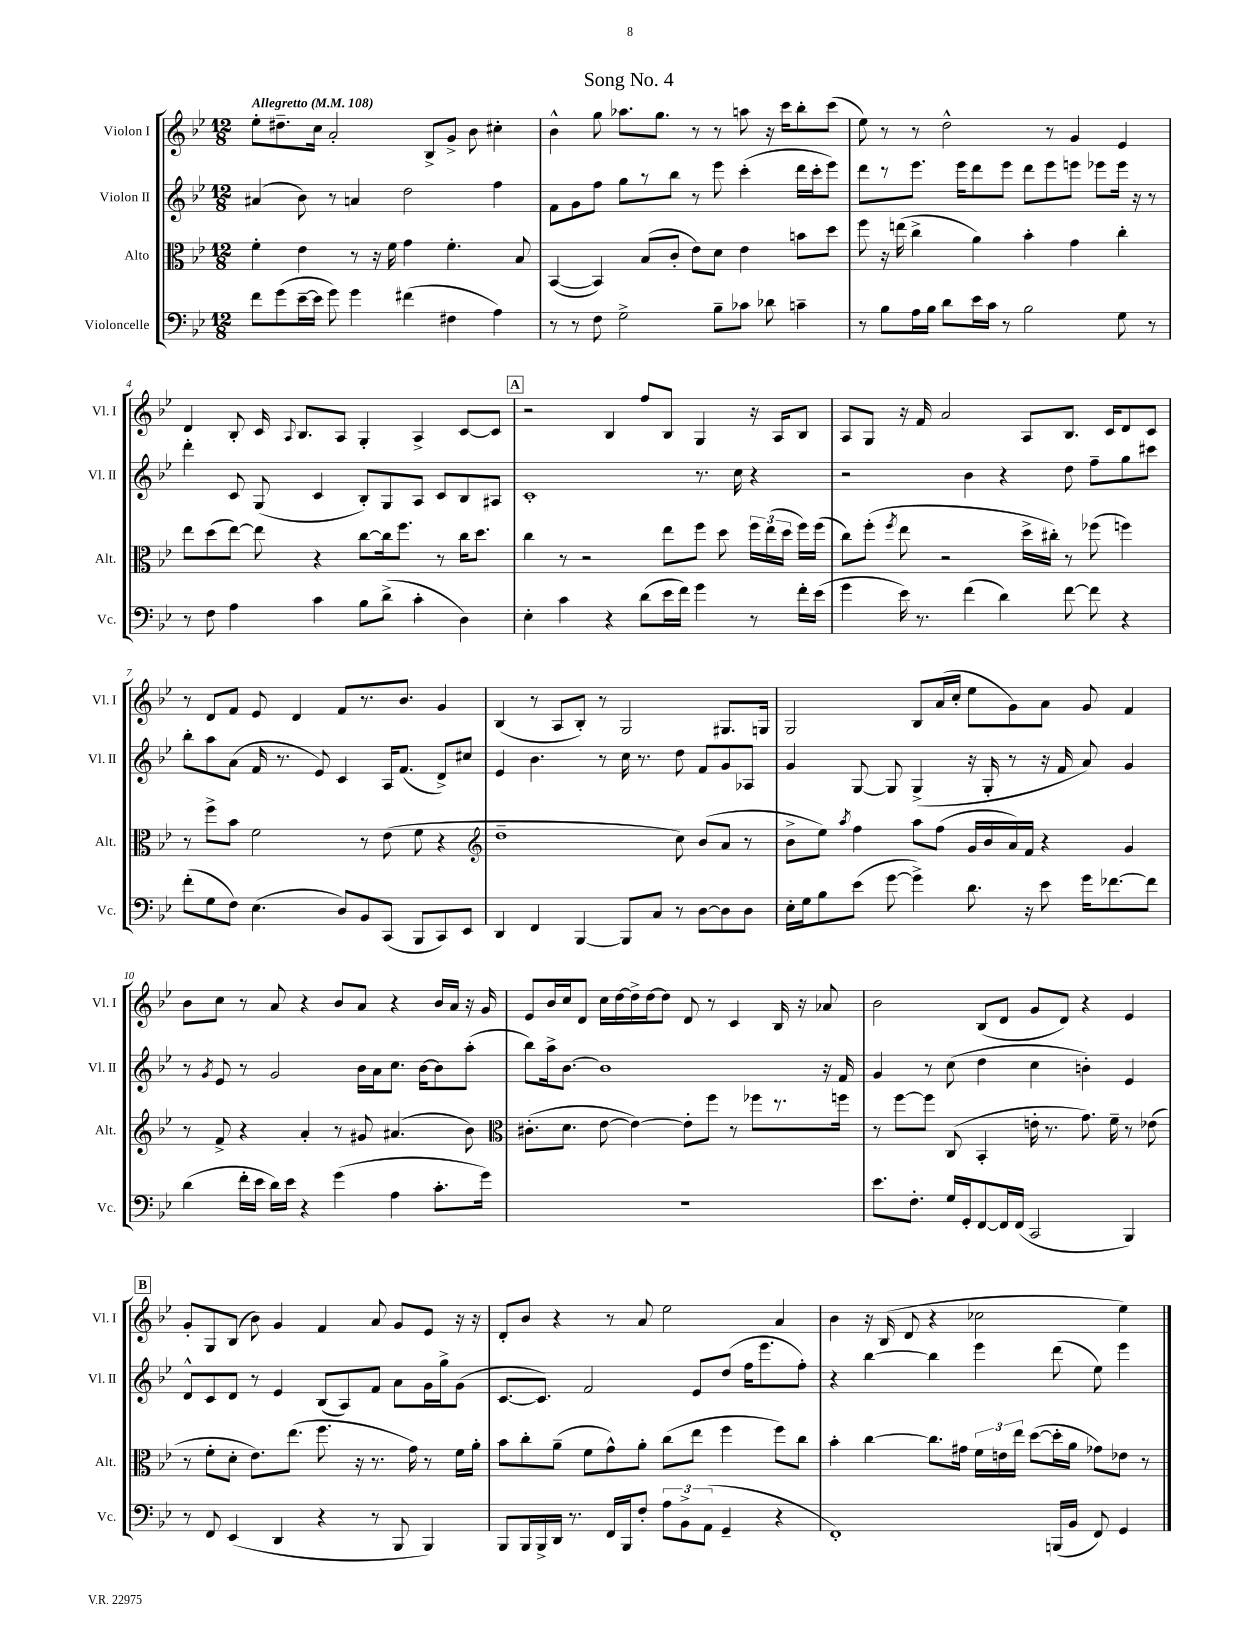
\header { title = "Song No. 4" }
<<
\new StaffGroup <<
\new Staff = "s0" \with { instrumentName = "Violon I" shortInstrumentName = "Vl. I" } {
    \clef treble \key bes \major \numericTimeSignature \time 12/8 \tempo "Allegretto" 4 = 108
    \autoBeamOff ees''8[-. dis''8.-- c''16] a'2-. bes8[-> g'8]-> bes'8 cis''4-. |
    bes'4-^ g''8 aes''8.[ g''8.] r8 r8 a''8 r16 c'''16[ bes''8-. c'''8]( |
    ees''8) r8 r8 d''2-^ r8 g'4 ees'4 |
    d'4 bes8-. c'16 \appoggiatura { a8 } bes8.[ a8] g4-. a4-> c'8[~ c'8] |
    \mark \markup { \box "A" } r2 bes4 f''8[ bes8] g4 r16 a16[ bes8] |
    a8[ g8] r16 f'16 a'2 a8[ bes8.] c'16[ d'8 c'8] |
    r8 d'8[ f'8] ees'8 d'4 f'8[ r8. bes'8.] g'4 |
    bes4( r8 a8[ bes8]-.) r8 g2 gis8.[ g16] |
    g2 bes8[ a'16( c''16]-. ees''8[ g'8) a'8] g'8 f'4 |
    bes'8[ c''8] r8 a'8 r4 bes'8[ a'8] r4 bes'16[ a'16] r16 g'16 |
    ees'8[ bes'16 c''16 d'8] c''16[ d''16~ d''16-> d''16~ d''8] d'8 r8 c'4 bes16 r16 aes'8 |
    bes'2 bes8[( d'8] g'8[ d'8]) r4 ees'4 |
    \mark \markup { \box "B" } g'8[-. g8 bes8]( bes'8) g'4 f'4 a'8 g'8[ ees'8] r16 r16 |
    d'8[-. bes'8] r4 r8 a'8 ees''2 a'4 |
    bes'4 r16 bes16( d'8 r4 ces''2 ees''4) \bar "|." |
}
\new Staff = "s1" \with { instrumentName = "Violon II" shortInstrumentName = "Vl. II" } {
    \clef treble \key bes \major \numericTimeSignature \time 12/8
    \autoBeamOff ais'4( bes'8) r8 a'4 d''2 f''4 |
    f'8[ g'8 f''8] g''8[ r8 bes''8] r8 ees'''8 c'''4-.( d'''16[ c'''16-. ees'''8]) |
    d'''8[ r8 ees'''8.] ees'''16[ d'''8 ees'''8] d'''8[ ees'''8 e'''8] ees'''8[ ees'''16] r16 r8 |
    d'''4-. c'8 g8( c'4 bes8[-.) g8 a8] c'8[ bes8 ais8] |
    \mark \markup { \box "A" } c'1-. r8. c''16 r4 |
    r2 bes'4 r4 d''8 f''8[-- g''8 cis'''8] |
    bes''8[-. a''8 a'8]( f'16 r8. ees'8) c'4 a16[ f'8.]( d'8[->) cis''8] |
    ees'4 bes'4. r8 c''16 r8. d''8 f'8[ g'8 aes8] |
    g'4 g8~ g8 g4->( r16 g16-. r8 r16 f'16 a'8) g'4 |
    r8 \acciaccatura { g'8 } ees'8 r8 g'2 bes'16[ a'16 c''8.] bes'16[~ bes'8 a''8]-.( |
    bes''8[) a''16-> bes'8.]~ bes'1 r16 f'16 |
    g'4 r8 c''8( d''4 c''4 b'4-.) ees'4 |
    \mark \markup { \box "B" } d'8[-^ c'8 d'8] r8 ees'4 bes8[( a8) f'8] a'8[ g'16 g''16-> g'8]( |
    c'8.[~ c'8.]) f'2 ees'8[ d''8]( f''16[ ees'''8. f''8]-.) |
    r4 bes''4~ bes''4 ees'''4 d'''8( ees''8) ees'''4 \bar "|." |
}
\new Staff = "s2" \with { instrumentName = "Alto" shortInstrumentName = "Alt." } {
    \clef alto \key bes \major \numericTimeSignature \time 12/8
    \autoBeamOff f'4-. ees'4 r8 r16 f'16 g'4 f'4.-. bes8 |
    bes,4~( bes,4) bes8[( c'8]-. ees'8[) d'8] ees'4 b'8[ d''8] |
    f''8 r16 e''16( c''4-> a'4) bes'4-. g'4 c''4-. |
    ees''8[ d''8( ees''8]~) ees''8 r4 c''8[~ c''16 f''8.] r8 c''16[ d''8.] |
    \mark \markup { \box "A" } c''4 r8 r2 ees''8[ f''8] d''8 \tuplet 3/2 { f''16[ ees''16( d''16] } f''16[) f''16]( |
    c''8[) f''8]-.( \acciaccatura { f''8 } ees''8 r2 d''16[-> cis''16]-.) r8 fes''8( f''4) |
    r8 f''8[-> bes'8] f'2 r8 ees'8( f'8 r4 |
    \clef treble d''1-- c''8) bes'8[( a'8] r8 |
    bes'8[-> ees''8]) \acciaccatura { a''8 } f''4 a''8[ f''8]( g'16[ bes'16 a'16) f'16] r4 g'4 |
    r8 f'8-> r4 a'4-. r8 gis'8 ais'4.( bes'8) |
    \clef alto cis'8.[-.( d'8.] ees'8~ ees'4~) ees'8[-. f''8] r8 fes''8[ r8. f''16] |
    r8 f''8[~ f''8] c8( bes,4-. e'16-. r8. g'8.) f'16-- r8 ees'8( |
    \mark \markup { \box "B" } r8 f'8[-. d'8]-. ees'8.[) ees''8.]( f''8. r16 r8. g'16) r8 f'16[ a'16]-. |
    bes'8[ c''8-. a'8]--( f'8[ g'8-^) a'8]-. c''8[( ees''8] f''4 f''8[) c''8] |
    bes'4-. c''4~ c''8.[ gis'16] \tuplet 3/2 { f'16[ e'16 ees''16] } d''8[~( d''16-. a'16] ges'8[) ees'8] r8 \bar "|." |
}
\new Staff = "s3" \with { instrumentName = "Violoncelle" shortInstrumentName = "Vc." } {
    \clef bass \key bes \major \numericTimeSignature \time 12/8
    \autoBeamOff f'8[ g'8( ees'16~-- ees'16] g'8) g'4 fis'4( fis4 a4) |
    r8 r8 f8 g2-> bes8[-- ces'8] des'8 c'4-- |
    r8 bes8[ a16 bes16] d'8[ ees'16 c'16] r8 bes2 g8 r8 |
    r8 f8 a4 c'4 bes8[ d'8]->( c'4-. d4) |
    \mark \markup { \box "A" } ees4-. c'4 r4 d'8[( ees'16 f'16]) g'4 r8 f'16[-. ees'16]( |
    g'4 ees'16) r8. f'4( d'4) f'8~ f'8 r4 |
    f'8[-.( g8 f8]) ees4.( d8[) bes,8 c,8]( bes,,8[ c,8) ees,8] |
    d,4 f,4 bes,,4~ bes,,8[ c8] r8 d8[~ d8 d8] |
    ees16[-. g16 bes8 ees'8]( g'8~ g'4->) d'8. r16 ees'8 g'16[ fes'8.~ fes'8] |
    d'4( f'16[-. ees'16] d'16[) ees'16] r4 g'4( a4 c'8.[-. g'16]) |
    R1. |
    ees'8.[ f8.]-. g16[ g,16-. f,8~ f,16 f,16]( c,2 bes,,4) |
    \mark \markup { \box "B" } r8 f,8 ees,4( d,4 r4 r8 bes,,8 bes,,4) |
    bes,,8[ bes,,16 bes,,16-> d,16] r8. f,16[ bes,,16 f8]-. \tuplet 3/2 { a8[ bes,8-> a,8]( } g,4-- r4 |
    f,1-.) b,,16[( bes,16] f,8) g,4 \bar "|." |
}
>>
>>
